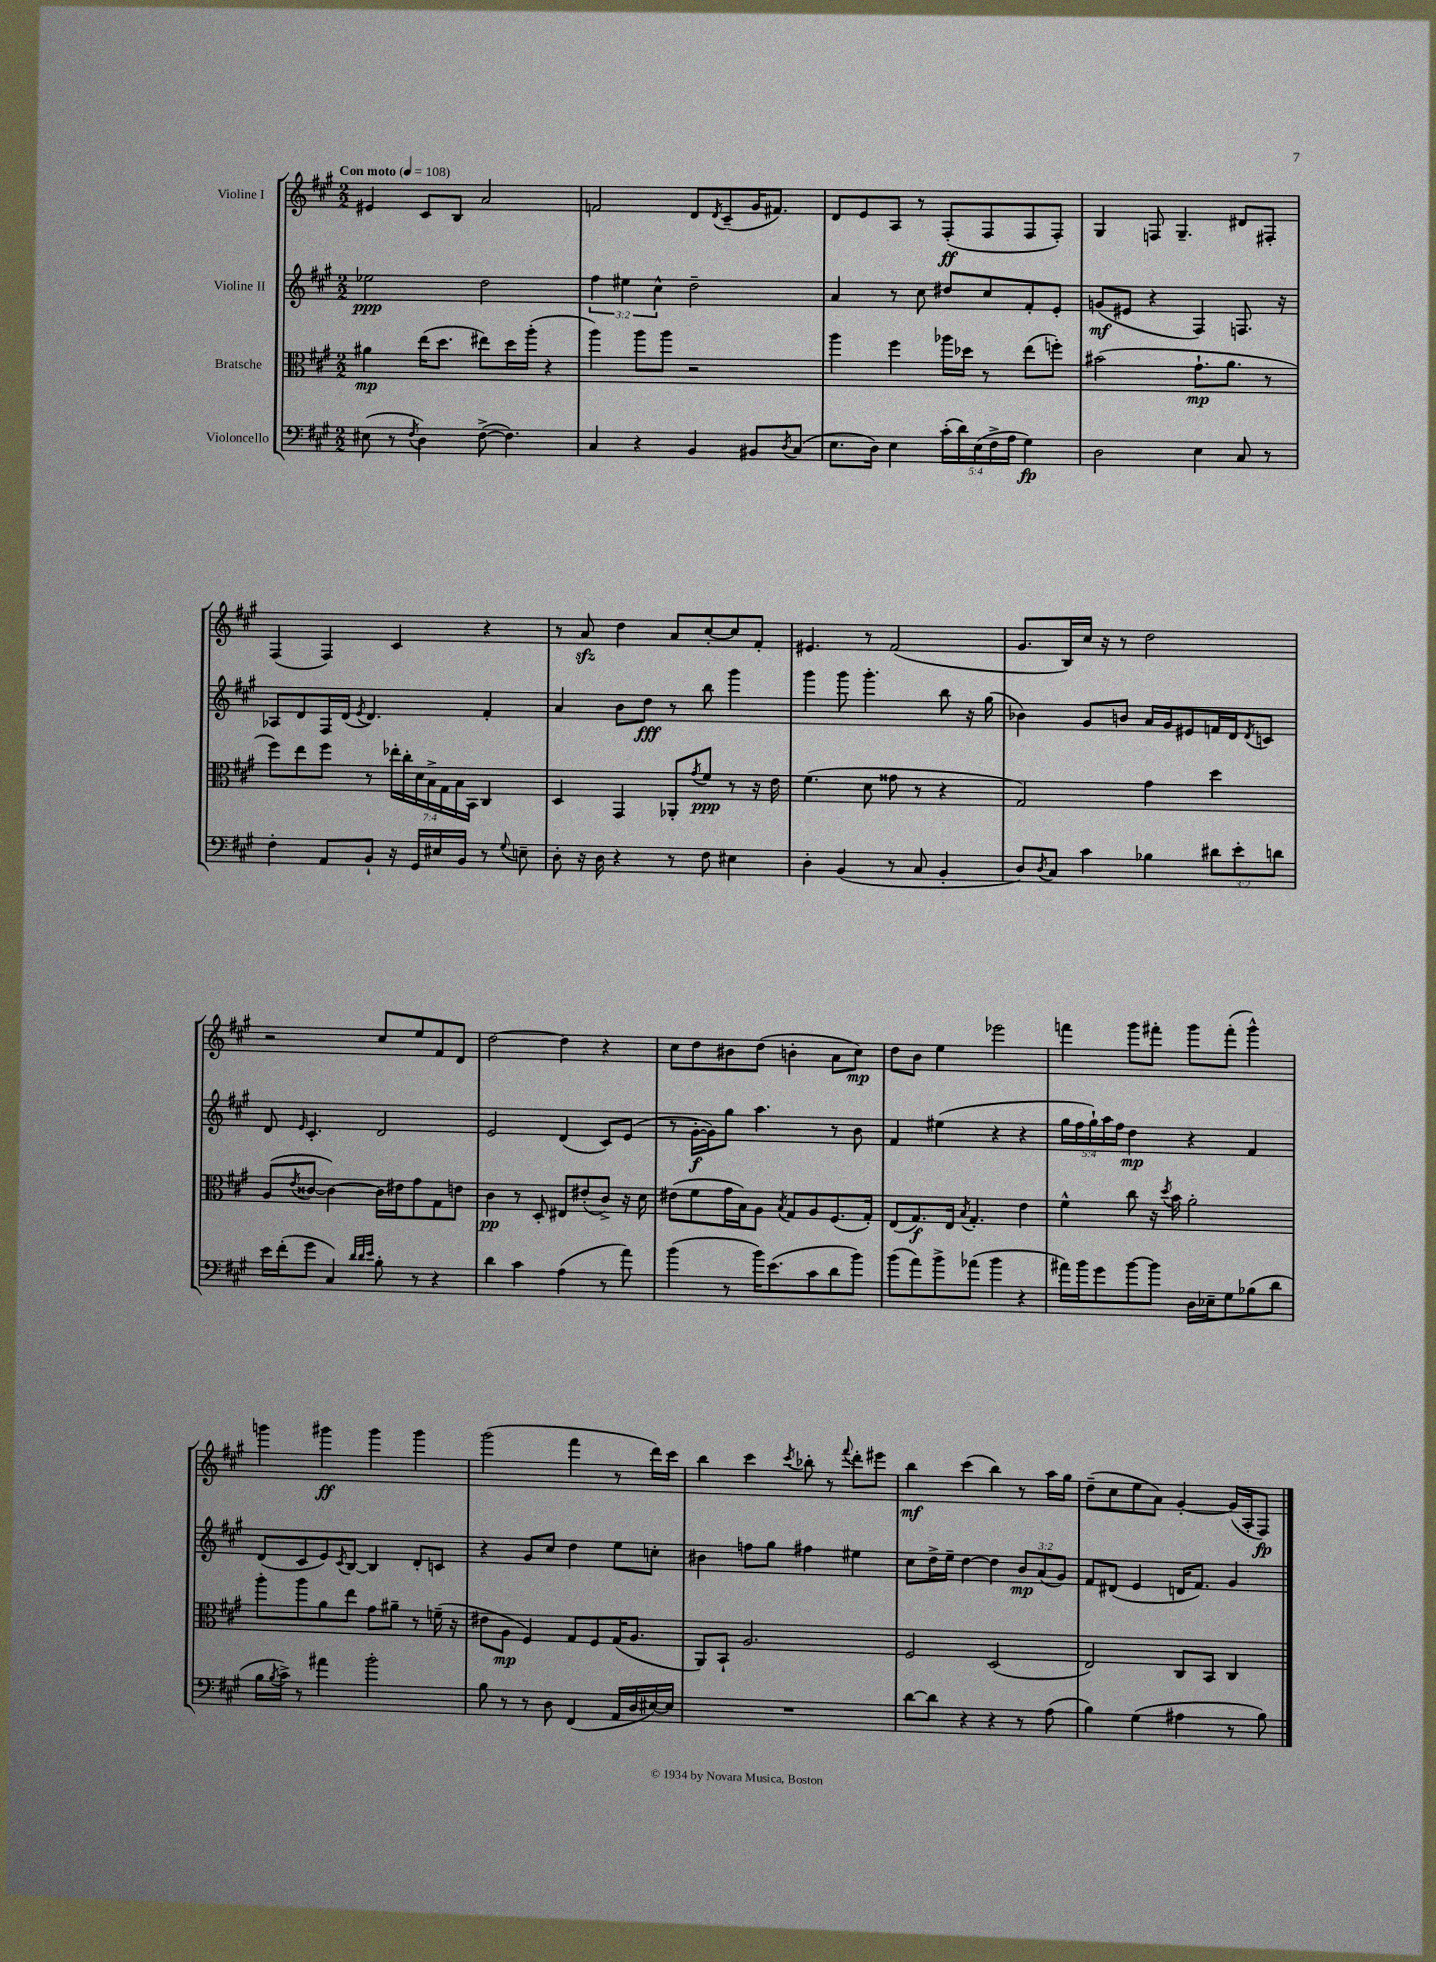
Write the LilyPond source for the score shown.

<<
\new StaffGroup <<
\new Staff = "s0" \with { instrumentName = "Violine I" } {
    \clef treble \key a \major \numericTimeSignature \time 2/2 \tempo "Con moto" 4 = 108
    eis'4 cis'8 b8 a'2 |
    f'2 d'8 \acciaccatura { d'8 } cis'8--( gis'16 fis'8.) |
    d'8 e'8 a8 r8 fis8-.\ff( fis8 fis8 fis8-.) |
    gis4 f8 gis4.-- dis'8 fis8-. |
    fis4( fis4) cis'4 r4 |
    r8 a'8\sfz d''4 a'8 cis''8~-. cis''8 fis'8-. |
    eis'4. r8 fis'2( |
    gis'8. b16) cis''16 r16 r8 d''2 |
    r2 cis''8 e''8 fis'8 d'8 |
    d''2~ d''4 r4 |
    cis''8 d''8 bis'8 d''8( b'4-. a'8 cis''8\mp) |
    d''8 b'8 e''4 ees'''2 |
    f'''4 gis'''8 fis'''8-. gis'''8 fis'''8-.( gis'''4-^) |
    g'''4 gis'''4\ff gis'''4 gis'''4 |
    gis'''2( fis'''4 r8 d'''16) cis'''16 |
    b''4 cis'''4 \acciaccatura { cis'''8 } bes''8-. r8 \appoggiatura { fis'''8 } d'''8-. eis'''8 |
    b''4\mf cis'''4( b''4) r8 a''16 gis''16 |
    d''8--( cis''8 e''8 a'8) gis'4~-. gis'16( a16-. fis8\fp) \bar "|." |
}
\new Staff = "s1" \with { instrumentName = "Violine II" } {
    \clef treble \key a \major \numericTimeSignature \time 2/2 \override Staff.TupletNumber.text = #tuplet-number::calc-fraction-text
    ees''2\ppp d''2 |
    \tuplet 3/2 { fis''4 eis''4 cis''4-^ } d''2-- |
    a'4 r8 cis''8 dis''8 cis''8 fis'8-. e'8-. |
    g'8\mf( eis'8 r4 fis4) f8. r16 |
    aes8 d'8 fis16 d'16( \acciaccatura { e'8 } d'4.) fis'4-. |
    a'4 b'8 d''8\fff r8 b''8 gis'''4 |
    gis'''4 gis'''8 gis'''4.-. b''8 r16 gis''16( |
    bes'4) gis'8 b'8 a'16 gis'16 eis'8 f'16 d'16 \acciaccatura { d'8 } c'8 |
    d'8 \grace { e'16 } cis'4.-. d'2 |
    e'2 d'4( cis'8) e'8( |
    r8 gis'16~-.\f gis'16) gis''8 a''4. r8 b'8 |
    fis'4 eis''4( r4 r4 |
    \tuplet 5/4 { gis''16 fis''16 gis''16-!) a''16 fis''16 } d''4\mp r4 fis'4 |
    d'8( cis'8 e'8) \acciaccatura { cis'8 } b8~ b4 d'8-. c'8 |
    r4 gis'8 cis''8 d''4 e''8 c''8-. |
    bis'4 f''8 gis''8 fis''4 eis''4 |
    cis''8 d''16-> e''16-- d''4~ d''4 \tuplet 3/2 { b'8\mp a'8( gis'8) } |
    fis'8 dis'8( e'4 d'16 fis'8.) gis'4 \bar "|." |
}
\new Staff = "s2" \with { instrumentName = "Bratsche" } {
    \clef alto \key a \major \numericTimeSignature \time 2/2 \override Staff.TupletNumber.text = #tuplet-number::calc-fraction-text
    ais'4\mp e''16( d''8. eis''8) d''16 a''16-.( r4 |
    a''4) a''8 a''8 r2 |
    a''4 fis''4 aes''16 des''16 r8 e''8( f''8-.) |
    bis'2( gis'8.-!\mp a'8. r8 |
    fis''8) e''8 fis''8 r8 \tuplet 7/4 { ees''16-. cis''16-. d'16 b16-> gis16 b16 b,16 } cis4 |
    d4 gis,4 aes,8-. \acciaccatura { gis'8 } fis'8\ppp r8 r16 e'16 |
    fis'4.( d'8 gisis'8 r8 r4 |
    gis2) gis'4 d''4 |
    a8( \acciaccatura { e'8 } cisis'8~ cisis'4~) cisis'16 eis'16 gis'8 gis8 e'8 |
    cis'4\pp r8 d8-. eis8 eis'8-.( cis'8->) r16 d'16 |
    eis'8( fis'8 gis'16 b16) a8 \acciaccatura { b8 } gis8 a8 fis8.( gis16-.) |
    e8( gis8.\f) e16 \acciaccatura { b8 } gis4.-. e'4 |
    fis'4-^ cis''8 r16 \acciaccatura { d''8 } b'16 a'2-. |
    a''8-. a''8 a'8 e''8 gis'8 ais'8-- r8 f'16--( r16 |
    eis'8 a8\mp fis4) gis8 fis8 gis16( a8. |
    a,8) b,8-! a2. |
    fis2 d2( |
    e2) cis8 b,8 cis4 \bar "|." |
}
\new Staff = "s3" \with { instrumentName = "Violoncello" } {
    \clef bass \key a \major \numericTimeSignature \time 2/2 \override Staff.TupletNumber.text = #tuplet-number::calc-fraction-text
    eis8( r8 \acciaccatura { fis8 } d4) fis8~->( fis4.) |
    cis4 r4 b,4 bis,8 \acciaccatura { d8 } cis8( |
    e8. d16) e4 \tuplet 5/4 { cis'16-.( d'16) e16( fis16-> a16 } gis4\fp) |
    d2 e4 cis8 r8 |
    fis4-. a,8 b,8-! r16 gis,16 eis16 b,16 r8 \appoggiatura { gis8 } e8-- |
    d8-. r16 d16 r4 r8 fis8 eis4 |
    d4-. b,4( r8 cis8 b,4-. |
    d8) \acciaccatura { d8 } cis8 cis'4 bes4 \tuplet 3/2 { dis'8 e'8-. d'8 } |
    e'16 fis'16-.( gis'8 cis4) \grace { d'32 d'32 e'32 } b8-. r8 r4 |
    d'4 cis'4 a4( r8 a'8) |
    b'4( r8 b'16) e'8.( cis'8 d'8 b'8) |
    b'8( a'8) b'8-> aes'8( b'4 r4 |
    ais'16) b'16 gis'8 b'8~ b'8 d16 ees16-- gis8 bes8( d'8 |
    b16 \acciaccatura { b8 } cis'16->) r8 ais'4 b'2-. |
    b8 r8 r8 d8 fis,4( a,16 d16 eis16~) eis16 |
    R1 |
    d'8~ d'8 r4 r4 r8 a8( |
    b4) gis4( ais4 r8 b8) \bar "|." |
}
>>
>>
\layout { \context { \Score \remove "Bar_number_engraver" } }
